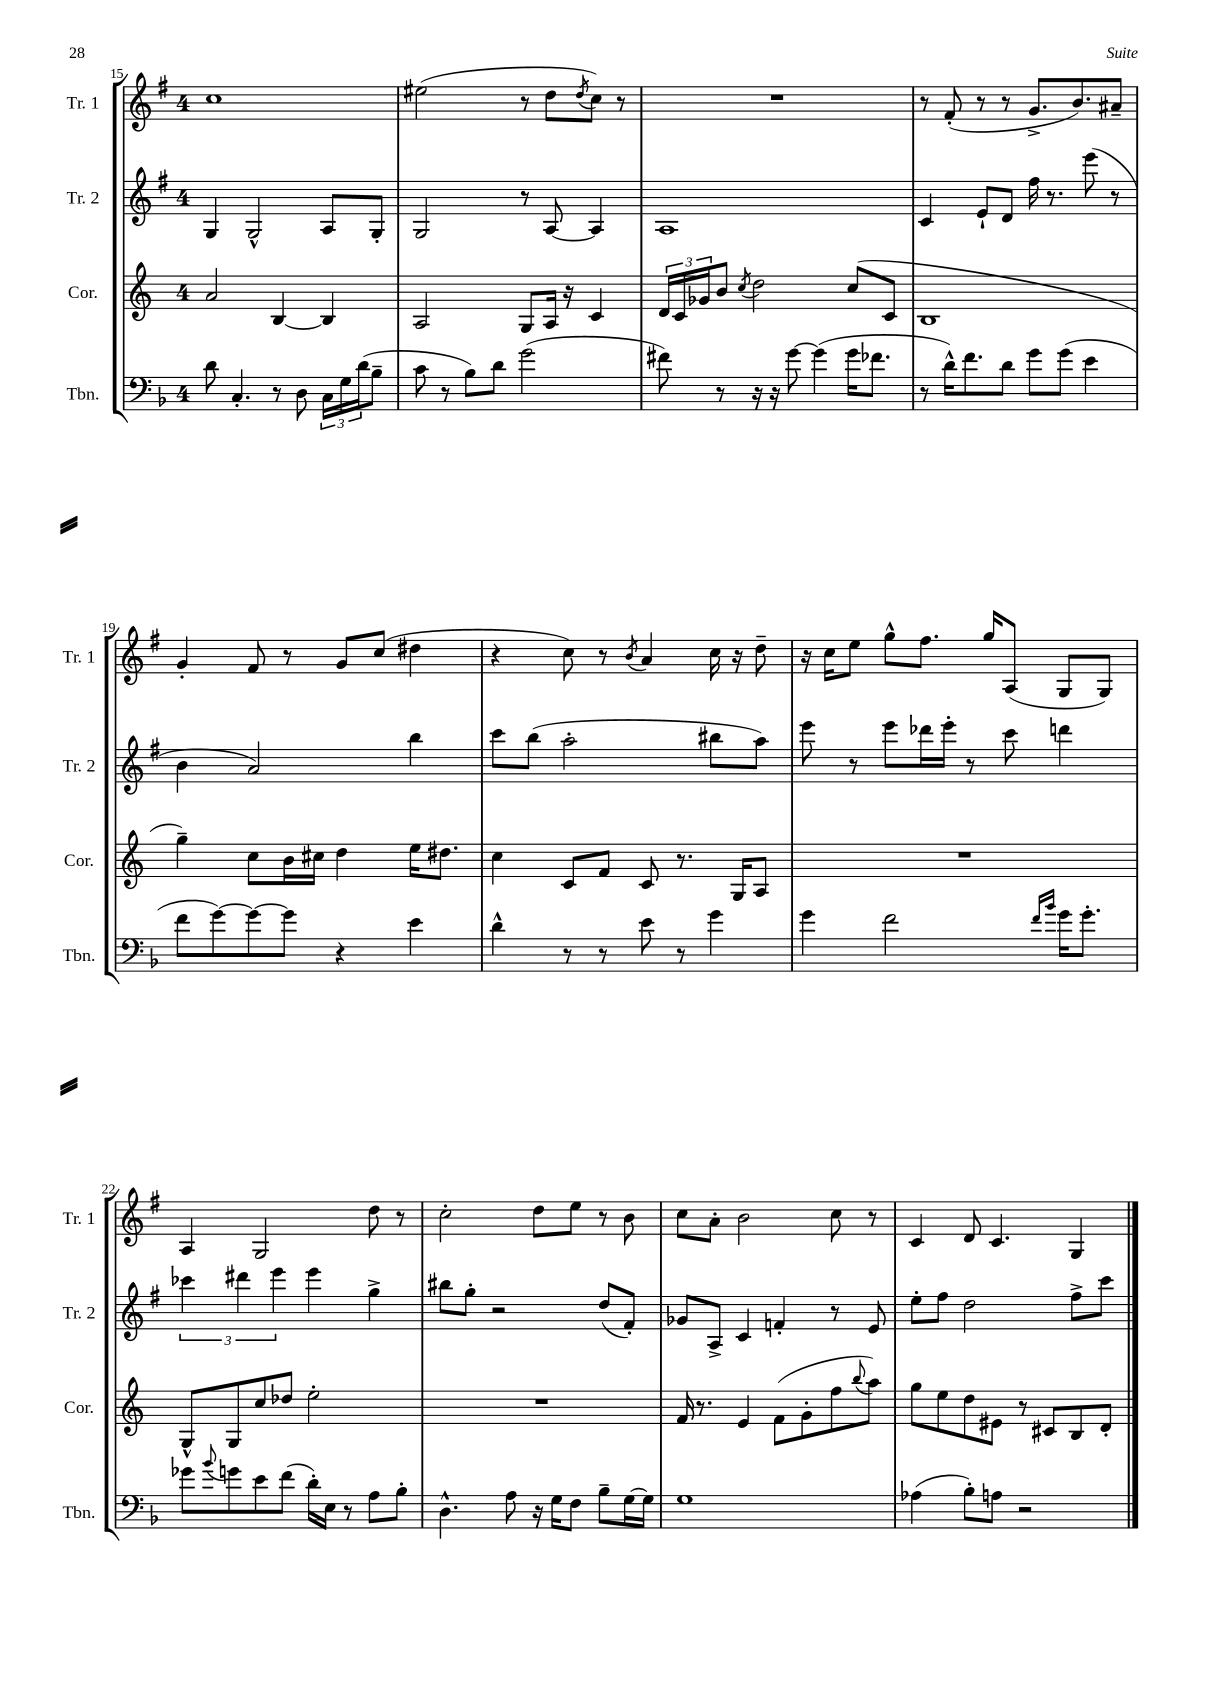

**kern	**kern	**kern	**kern
*staff4	*staff3	*staff2	*staff1
*clefF4	*clefG2	*clefG2	*clefG2
*k[b-]	*k[]	*k[f#]	*k[f#]
*M4/4	*M4/4	*M4/4	*M4/4
8d\	2a/	4G/	1cc
4.C'/	.	.	.
.	.	2G^^/	.
8r	[4B/	.	.
8D\	.	.	.
24C\LL	4B/]	8A/L	.
24G\	.	.	.
(24d\J	.	.	.
8B-~\J	.	8G'/J	.
=	=	=	=
8c\	2A/	2G/	(2ee#\
8r	.	.	.
8B-\L)	.	.	.
8d\J	.	.	.
(2g\	8G/L	8r	8r
.	16A/Jk	[8A/	8dd\L
.	16r	.	.
.	.	.	8qdd/
.	4c/	4A/]	8cc\J)
.	.	.	8r
=	=	=	=
8f#\)	24d/LL	1A	1r
.	24c/	.	.
.	24g-/J	.	.
8r	8b/J	.	.
.	8qcc/	.	.
16r	2dd\	.	.
16r	.	.	.
[8g\	.	.	.
(4g\]	.	.	.
16g\LK	(8cc/L	.	.
8.f-\J	.	.	.
.	8c/J	.	.
=	=	=	=
8r	1B	4c/	8r
16d^^\LK)	.	.	(8f#'/
8.f\	.	.	.
.	.	8e`/L	8r
8d\J	.	8d/J	8r
8g\L	.	16ff#\	8.g^/L
.	.	8.r	.
(8g\J	.	.	.
.	.	.	8.b/)
4e\	.	(8eee\	.
.	.	8r	8a#~/J
=	=	=	=
8f\L	4gg~\)	4b\	4g'/
[8g\)	.	.	.
8g\_	8cc\L	2a/)	8f#/
8g\]J	16b\L	.	8r
.	16cc#\JJ	.	.
4r	4dd\	.	8g/L
.	.	.	(8cc/J
4e\	16ee\LK	4bb\	4dd#\
.	8.dd#\J	.	.
=	=	=	=
4d^^\	4cc\	8ccc\L	4r
.	.	(8bb\J	.
8r	8c/L	2aa'\	8cc\)
8r	8f/J	.	8r
.	.	.	8qb/
8e\	8c/	.	4a/
8r	8.r	.	.
4g\	.	8bb#\L	16cc\
.	16G/LK	.	16r
.	8A/J	8aa\J)	8dd~\
=	=	=	=
4g\	1r	8eee\	16r
.	.	.	16cc\LK
.	.	8r	8ee\J
2f\	.	8eee\L	8gg^^\L
.	.	16ddd-\L	8.ff#\J
.	.	16eee'\JJ	.
.	.	8r	.
.	.	.	16gg/LK
.	.	8ccc\	(8A/J
16qqf/LL	.	.	.
16qqb-/JJ	.	.	.
16g\LK	.	4ddd\	8G/L
8.g'\J	.	.	.
.	.	.	8G/J)
=	=	=	=
8g-\L	8G^^/L	6ccc-\	4A/
8qqb-/	.	.	.
8g\	8G/	.	.
.	.	6ddd#\	.
8e\	8cc/	.	2G/
.	.	6eee\	.
(8f\J	8dd-/J	.	.
16d'\LL)	2ee'\	4eee\	.
16E\JJ	.	.	.
8r	.	.	.
8A\L	.	4gg^\	8dd\
8B-'\J	.	.	8r
=	=	=	=
4.D^^\	1r	8bb#\L	2cc'\
.	.	8gg'\J	.
.	.	2r	.
8A\	.	.	.
16r	.	.	8dd\L
16G\LK	.	.	.
8F\J	.	.	8ee\J
8B-~\L	.	(8dd/L	8r
[16G\L	.	8f#'/J)	8b\
16G\]JJ	.	.	.
=	=	=	=
1G	16f/	8g-/L	8cc\L
.	8.r	.	.
.	.	8A^/J	8a'\J
.	4e/	4c/	2b\
.	(8f\L	4f'/	.
.	8g'\	.	.
.	8ff\	8r	8cc\
.	8qqbb/	.	.
.	8aa\J)	8e/	8r
=	=	=	=
(4A-\	8gg\L	8ee'\L	4c/
.	8ee\	8ff#\J	.
8B-'\L)	8dd\	2dd\	8d/
8A\J	8e#\J	.	4.c/
2r	8r	.	.
.	8c#/L	.	.
.	8B/	8ff#^\L	4G/
.	8d'/J	8ccc\J	.
==	==	==	==
*-	*-	*-	*-
